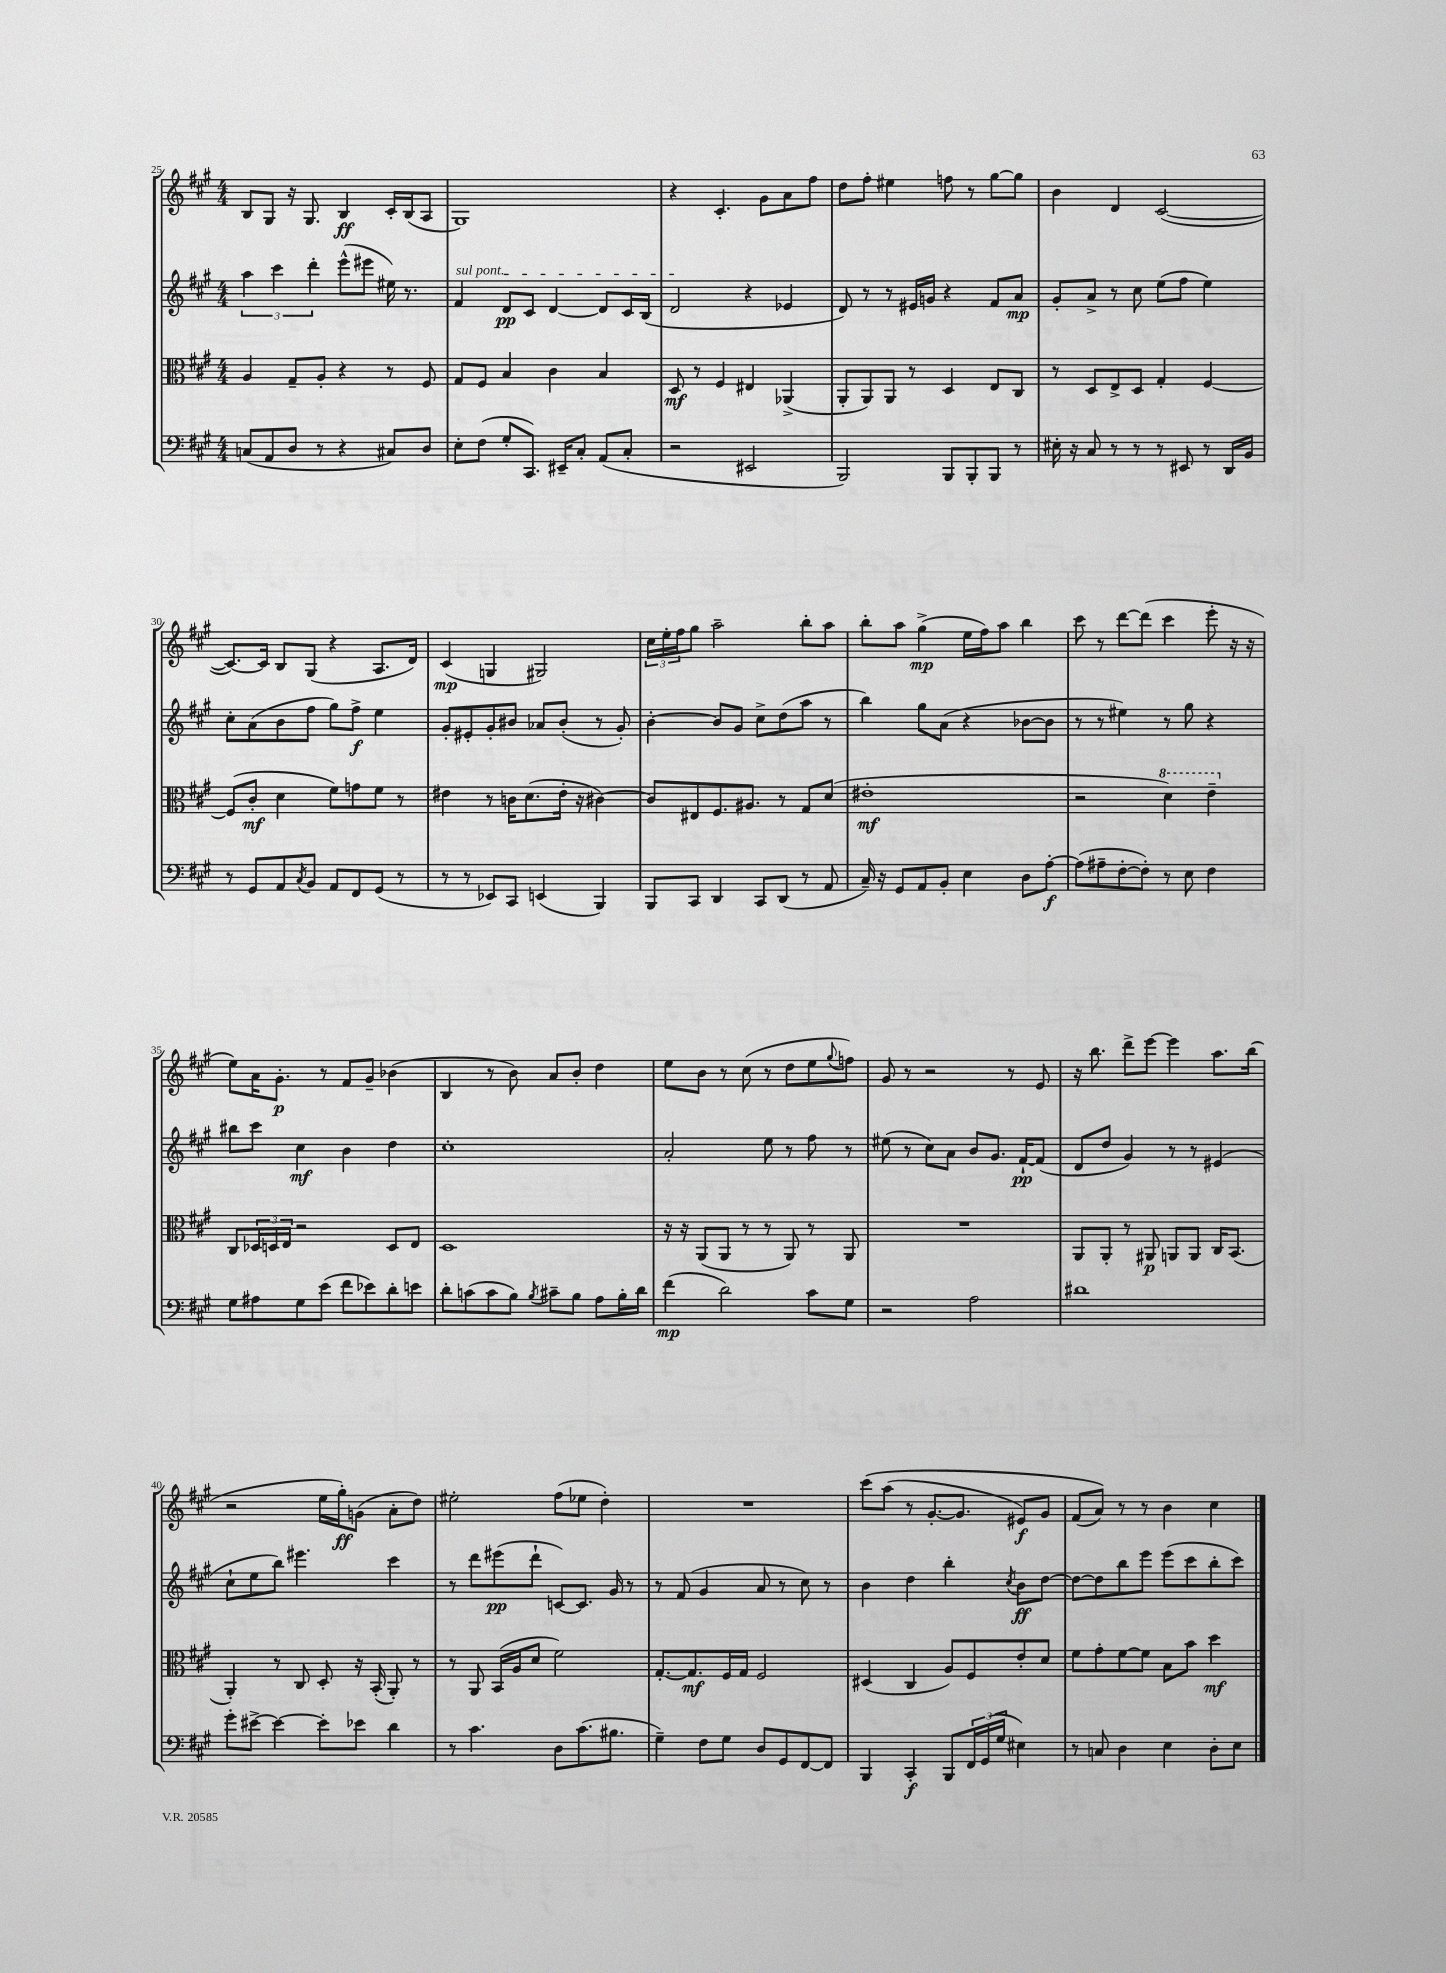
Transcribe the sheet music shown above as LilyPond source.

<<
\new StaffGroup <<
\new Staff = "s0" {
    \clef treble \key a \major \numericTimeSignature \time 4/4
    b8 gis8 r16 gis8. b4\ff cis'16-. b16( a8 |
    gis1) |
    r4 cis'4.-. gis'8 a'8 fis''8 |
    d''8 fis''8-. eis''4 f''8 r8 gis''8~ gis''8 |
    b'4 d'4 cis'2~( |
    cis'8.~) cis'16 b8 gis8( r4 a8. d'16) |
    cis'4\mp( g4 gis2) |
    \tuplet 3/2 { cis''16 e''16-. fis''16 } gis''8 a''2-- b''8-. a''8 |
    b''8-. a''8 gis''4->\mp( e''16 fis''16) a''8 b''4 |
    cis'''8 r8 d'''8~ d'''8( cis'''4 e'''8-. r16 r16 |
    e''8) a'16 gis'8.-.\p r8 fis'8 gis'8-- bes'4( |
    b4 r8 b'8) a'8 b'8-. d''4 |
    e''8 b'8 r8 cis''8( r8 d''8 e''8 \appoggiatura { gis''8 } f''8) |
    gis'8 r8 r2 r8 e'8 |
    r16 b''8. d'''8-> e'''8~ e'''4 a''8. b''16( |
    r2 e''16 gis''16-.\ff) g'8( a'8-. d''8) |
    eis''2-. fis''8( ees''8 d''4-.) |
    R1 |
    cis'''8\( a''8( r8 gis'8.~-. gis'8. eis'8\f) gis'8 |
    fis'8( a'8)\) r8 r8 b'4 cis''4 \bar "|." |
}
\new Staff = "s1" {
    \clef treble \key a \major \numericTimeSignature \time 4/4
    \tuplet 3/2 { a''4 cis'''4 d'''4-. } e'''8-^( eis'''8 eis''16) r8. |
    \once \override TextSpanner.bound-details.left.text = \markup { \italic "sul pont." } fis'4\startTextSpan d'8\pp cis'8 d'4~ d'8 cis'16 b16( |
    d'2\stopTextSpan r4 ees'4 |
    d'8) r8 r8 eis'16 g'16 r4 fis'8 a'8\mp |
    gis'8-. a'8-> r8 cis''8 e''8( fis''8 e''4) |
    cis''8-. a'8( b'8 fis''8 gis''8) fis''8->\f e''4 |
    gis'8-. eis'8-. gis'8-. bis'8 aes'8 bis'8-.( r8 gis'8-.) |
    b'4~-. b'8 gis'8 cis''8-> d''8( a''8 r8 |
    b''4) gis''8 a'8( r4 bes'8~ bes'8 |
    r8 r8 eis''4) r8 gis''8 r4 |
    bis''8 cis'''8 cis''4\mf b'4 d''4 |
    cis''1-. |
    a'2-. e''8 r8 fis''8 r8 |
    eis''8( r8 cis''8) a'8 b'8 gis'8. fis'16~-!\pp fis'8( |
    d'8 d''8 gis'4) r8 r8 eis'4( |
    cis''8-! e''8 b''8) eis'''4. cis'''4 |
    r8 d'''8 eis'''8\pp( d'''8-! c'8~) c'8. gis'16 r8 |
    r8 fis'8( gis'4 a'8 r8 cis''8) r8 |
    b'4 d''4 b''4-. \acciaccatura { cis''8 } b'8\ff d''8~ |
    d''8~ d''8 b''8 e'''8 e'''8( cis'''8 b''8-. cis'''8) \bar "|." |
}
\new Staff = "s2" {
    \clef alto \key a \major \numericTimeSignature \time 4/4
    a4 gis8-- a8-. r4 r8 fis8 |
    gis8 fis8 b4 cis'4 b4 |
    d8\mf r8 fis4 eis4 aes,4->( |
    a,8-. a,8) a,8 r8 d4 e8 cis8 |
    r8 d8 e8-> d8 gis4-. fis4~ |
    fis8( cis'8-.\mf d'4 fis'8) g'8 fis'8 r8 |
    eis'4 r8 c'16 d'8.( eis'16-. r16 cis'4~) |
    cis'8 eis8 fis8. ais8. r8 gis8 d'8( |
    eis'1-.\mf |
    r2 \ottava #1 d''4) e''4-- \ottava #0 |
    cis8 \tuplet 3/2 { des16 d16 e16 } r2 d8 e8 |
    d1 |
    r16 r16 a,8( a,8 r8 r8 a,8) r8 a,8 |
    R1 |
    a,8 a,8-. r8 ais,8\p a,8 a,8 cis16 b,8.( |
    a,4-.) r8 cis8 d8-. r16 b,16-.( a,8-.) r8 |
    r8 a,8 b,16( a16 d'8 fis'2) |
    gis8.~-. gis8.\mf fis16 gis16 fis2 |
    dis4( cis4 a8) fis8 e'8-. d'8 |
    fis'8 gis'8-. fis'8~ fis'8 b8 b'8 d''4\mf \bar "|." |
}
\new Staff = "s3" {
    \clef bass \key a \major \numericTimeSignature \time 4/4
    c8( a,8 d8 r8 r4 cis8) d8 |
    e8-. fis8( gis8-. cis,8.) eis,16-- cis8-. a,8( cis8-. |
    r2 eis,2 |
    b,,2) b,,8 b,,8-. b,,8 r8 |
    eis16-. r16 cis8 r8 r8 r8 eis,8 r8 d,16 b,16 |
    r8 gis,8 a,8 \acciaccatura { cis8 } b,8 a,8 fis,8 gis,8( r8 |
    r8 r8 ees,8) cis,8 e,4( b,,4) |
    b,,8 cis,8 d,4 cis,8 d,8( r8 a,8 |
    cis16--) r16 gis,8 a,8 b,8-. e4 d8 a8~-.\f |
    a8( ais8-- fis8~-. fis8-.) r8 e8 fis4 |
    gis8 ais8 gis8 e'8( fis'8 ees'8) d'8-. e'8 |
    d'8-. c'8( c'8 b8) \acciaccatura { b8 } cis'8-- b8 a8 b16-. d'16 |
    fis'4\mp( d'2) cis'8 gis8 |
    r2 a2 |
    dis'1 |
    gis'8-. eis'8~-> eis'4~ eis'8-. ees'8 d'4 |
    r8 cis'4. d8 cis'8.( bis8. |
    gis4--) fis8 gis8 d8 gis,8 fis,8~ fis,8 |
    b,,4 cis,4-.\f b,,8 \tuplet 3/2 { fis,16 gis,16( gis16 } eis4) |
    r8 c8 d4 e4 d8-. e8 \bar "|." |
}
>>
>>
\layout { \context { \Score currentBarNumber = #25 } }
